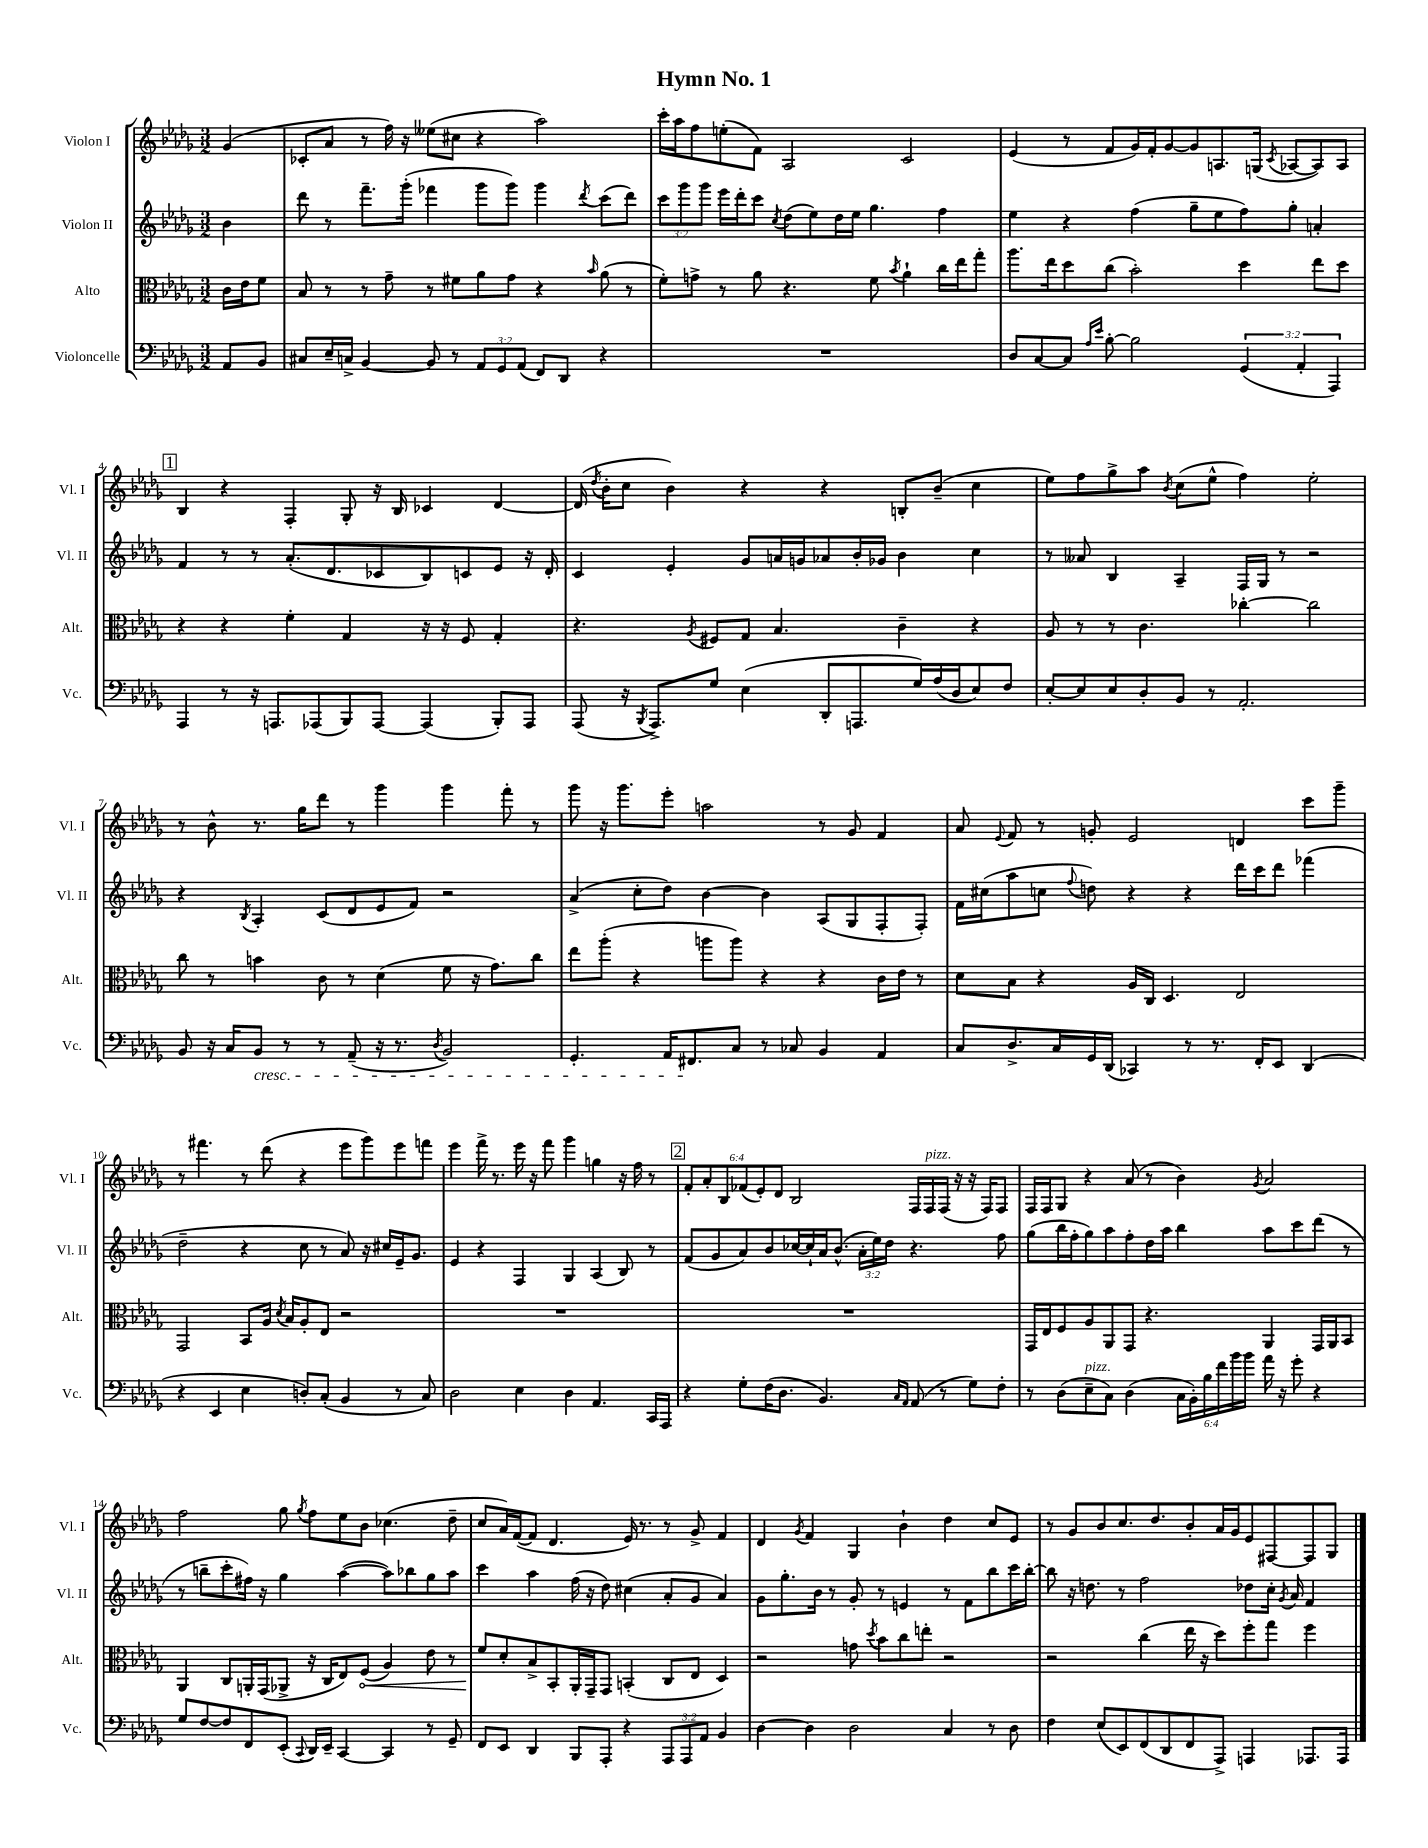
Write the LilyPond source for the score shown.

\header { title = "Hymn No. 1" }
<<
\new StaffGroup <<
\new Staff = "s0" \with { instrumentName = "Violon I" shortInstrumentName = "Vl. I" } {
    \clef treble \key des \major \numericTimeSignature \time 3/2 \override Staff.TupletNumber.text = #tuplet-number::calc-fraction-text \partial 4
    \autoBeamOff ges'4( |
    ces'8[-. aes'8] r8 f''16) r16 eeses''8[( cis''8] r4 aes''2) |
    c'''16[-. aes''16 f''8 e''8-.( f'8]) aes2 c'2 |
    ees'4( r8 f'8[ ges'16) f'16-. ges'8~ ges'8 a8. g16]( \acciaccatura { c'8 } aes8[~ aes8) aes8] |
    \mark \markup { \box "1" } bes4 r4 f4-. ges8-. r16 bes16 ces'4 des'4~ |
    des'16( \acciaccatura { des''8 } bes'16[-. c''8] bes'4) r4 r4 b8[-. bes'8]--( c''4 |
    ees''8[) f''8 ges''8-> aes''8] \acciaccatura { bes'8 } c''8[( ees''8]-^ f''4) ees''2-. |
    r8 bes'8-^ r8. ges''16[ des'''8] r8 ges'''4 ges'''4 f'''8-. r8 |
    ges'''8 r16 ges'''8.[ ees'''8]-. a''2 r8 ges'8 f'4 |
    aes'8 \appoggiatura { ees'8 } f'8 r8 g'8-. ees'2 d'4 c'''8[ ges'''8]-- |
    r8 fis'''4. r8 des'''8( r4 ees'''8[ ges'''8) ees'''8 f'''8] |
    ees'''4 f'''16-> r8. ees'''16 r16 f'''8 ges'''4 g''4 r16 f''16 r8 |
    \mark \markup { \box "2" } \tuplet 6/4 { f'8[-. aes'8-. bes8 fes'8( ees'8-.) des'8] } bes2 f16[ f16^\markup { \italic "pizz." } f16]( r16 r16 f16[) f8] |
    f16[ f16 ges8] r4 aes'8( r8 bes'4) \acciaccatura { ges'8 } aes'2 |
    f''2 ges''8 \acciaccatura { ges''8 } f''8[ ees''8 bes'8] ces''4.( des''8-- |
    c''8[ aes'16) f'16~( f'8] des'4. ees'16) r8. r8 ges'8-> f'4 |
    des'4 \acciaccatura { ges'8 } f'4 ges4 bes'4-! des''4 c''8[ ees'8] |
    r8 ges'8[ bes'8 c''8. des''8. bes'8-. aes'16 ges'16 ees'8 fis8~ fis8 ges8] \bar "|." |
}
\new Staff = "s1" \with { instrumentName = "Violon II" shortInstrumentName = "Vl. II" } {
    \clef treble \key des \major \numericTimeSignature \time 3/2 \override Staff.TupletNumber.text = #tuplet-number::calc-fraction-text \partial 4
    \autoBeamOff bes'4 |
    des'''8 r8 f'''8.[-- ges'''16]-.( fes'''4 ges'''8[ ges'''8]) ges'''4 \acciaccatura { des'''8 } c'''8[( des'''8]) |
    \tuplet 3/2 { c'''8[ ges'''8 ges'''8] } ees'''16[ des'''16-. c'''8] \acciaccatura { c''8 } des''8[( ees''8) des''16 ees''16] ges''4. f''4 |
    ees''4 r4 f''4( ges''8[-- ees''8 f''8) ges''8]-. a'4-. |
    \mark \markup { \box "1" } f'4 r8 r8 aes'8.[-.( des'8. ces'8 bes8) c'8 ees'8] r16 des'16-. |
    c'4 ees'4-. ges'8[ a'16 g'16 aes'8 bes'16-. ges'16] bes'4 c''4 |
    r8 aeses'8 bes4 aes4-- f16[ ges16] r8 r2 |
    r4 \acciaccatura { bes8 } aes4-. c'8[( des'8 ees'8 f'8]) r2 |
    aes'4->( c''8[-. des''8]) bes'4~ bes'4 aes8[( ges8 f8-. f8]-.) |
    f'16[ cis''16( aes''8 c''8] \appoggiatura { f''8 } d''8) r4 r4 des'''16[ c'''16 des'''8] fes'''4( |
    des''2-- r4 c''8 r8 aes'8) r16 cis''16[ ees'16-- ges'8.] |
    ees'4 r4 f4 ges4 aes4( bes8) r8 |
    \mark \markup { \box "2" } f'8[( ges'8 aes'8) bes'8 ces''16~ ces''16-! aes'16 bes'8.]-^( \tuplet 3/2 { aes'16[-. ees''16) des''16] } r4. f''8 |
    ges''8[( bes''16 f''16-. ges''8) aes''8 f''8-. des''16 aes''16] bes''4 aes''8[ c'''8 des'''8]( r8 |
    r8 b''8[-- c'''8-. fis''16]) r16 ges''4 aes''4~( aes''8[) bes''8 ges''8 aes''8] |
    c'''4 aes''4 f''16( r16 des''8) cis''4( aes'8[-. ges'8] aes'4) |
    ges'8[ ges''8.-. bes'16] r8 ges'8-. r8 e'4 r8 f'8[ bes''8 c'''16 bes''16]~-. |
    bes''8 r16 d''8. r8 f''2 des''8[ c''16]-. \acciaccatura { ges'8 } aes'16 f'4 \bar "|." |
}
\new Staff = "s2" \with { instrumentName = "Alto" shortInstrumentName = "Alt." } {
    \clef alto \key des \major \numericTimeSignature \time 3/2 \partial 4
    \autoBeamOff c'16[ ees'16 f'8] |
    bes8 r8 r8 ges'8-- r8 fis'8[ aes'8 ges'8] r4 \grace { bes'16 } aes'8( r8 |
    f'8[-.) g'8]-> r8 aes'8 r4. f'8 \acciaccatura { bes'8 } aes'4-! c''16[ ees''16 ges''8]-. |
    aes''8.[ ees''16 des''8 c''8]( bes'2-.) des''4 ees''8[ des''8] |
    \mark \markup { \box "1" } r4 r4 f'4-. ges4 r16 r16 f8 ges4-. |
    r4. \acciaccatura { aes8 } fis8[ ges8] bes4. c'4-- r4 |
    aes8 r8 r8 c'4. ces''4~-. ces''2 |
    c''8 r8 b'4 c'8 r8 des'4( f'8 r16 ges'8.[) c''8] |
    ees''8[ aes''8]-.( r4 a''8[ a''8]) r4 r4 c'16[ ees'16] r8 |
    des'8[ bes8] r4 aes16[ c16] des4. ees2 |
    ges,2 bes,8[ aes16] \acciaccatura { des'8 } bes16[ aes8-. ees8] r2 |
    R1. |
    \mark \markup { \box "2" } R1. |
    ges,16[ ees16 f8 aes8 aes,8 ges,8] r4. aes,4 ges,16[ aes,16 bes,8] |
    aes,4 c8[ a,16-. ges,16( aes,8]-> r16 c16[ ees8) \once \override Hairpin.circled-tip = ##t f8]\<( aes4) ees'8 r8 |
    f'8[\! des'8-. bes8-> bes,8-. aes,16-. ges,16-- ges,8] b,4-.( c8[ ees8] des4) |
    r2 g'8 \acciaccatura { des''8 } bes'8[ c''8 e''8]-. r2 |
    r2 c''4( ees''16 r16 des''8[) f''8-. ges''8] f''4 \bar "|." |
}
\new Staff = "s3" \with { instrumentName = "Violoncelle" shortInstrumentName = "Vc." } {
    \clef bass \key des \major \numericTimeSignature \time 3/2 \override Staff.TupletNumber.text = #tuplet-number::calc-fraction-text \partial 4
    \autoBeamOff aes,8[ bes,8] |
    cis8[ ees16-- c16]-> bes,4~ bes,8 r8 \tuplet 3/2 { aes,8[ ges,8 aes,8]( } f,8[) des,8] r4 |
    R1. |
    des8[ c8~ c8] \grace { aes16[ ees'16] } bes8~-. bes2 \tuplet 3/2 { ges,4( aes,4-. aes,,4) } |
    \mark \markup { \box "1" } aes,,4 r8 r16 a,,8.[ aes,,8( bes,,8) aes,,8]~ aes,,4( bes,,8[-.) aes,,8] |
    aes,,8( r16 \acciaccatura { bes,,8 } aes,,8.[->) ges8] ees4( des,8[-. a,,8. ges16) aes16( des16 ees8) f8] |
    ees8[~-. ees8 ees8 des8-. bes,8] r8 aes,2.-. |
    bes,8 r16 c16[ bes,8]\cresc r8 r8 aes,8--( r16 r8. \acciaccatura { des8 } bes,2) |
    ges,4.-. aes,16[ fis,8.\! c8] r8 ces8 bes,4 aes,4 |
    c8[ des8.-> c16 ges,16 des,16]( ces,4) r8 r8. f,16[-. ees,8] des,4( |
    r4 ees,4 ees4 d8[-.) c8]-.( bes,4 r8 c8) |
    des2 ees4 des4 aes,4. c,16[ aes,,16] |
    \mark \markup { \box "2" } r4 ges8[-. f16( des8.] bes,4.) \grace { c16[ aes,16] } aes,8( r8 ges8[) f8]-. |
    r8 des8[( ees8--^\markup { \italic "pizz." } c8]) des4( \tuplet 6/4 { c16[ bes,16-.) bes16 f'16 bes'16 bes'16] } aes'16 r16 ges'8-. r4 |
    ges8[ f8~ f8 f,8 ees,8]-.( \appoggiatura { c,8 } des,16[) ees,16]-- c,4~ c,4 r8 ges,8-- |
    f,8[ ees,8] des,4 bes,,8[ aes,,8]-. r4 \tuplet 3/2 { aes,,8[ aes,,8 aes,8] } bes,4 |
    des4~ des4 des2 c4 r8 des8 |
    f4 ees8[( ees,8) f,8( des,8 f,8 aes,,8]->) a,,4 aes,,8.[ aes,,16] \bar "|." |
}
>>
>>
